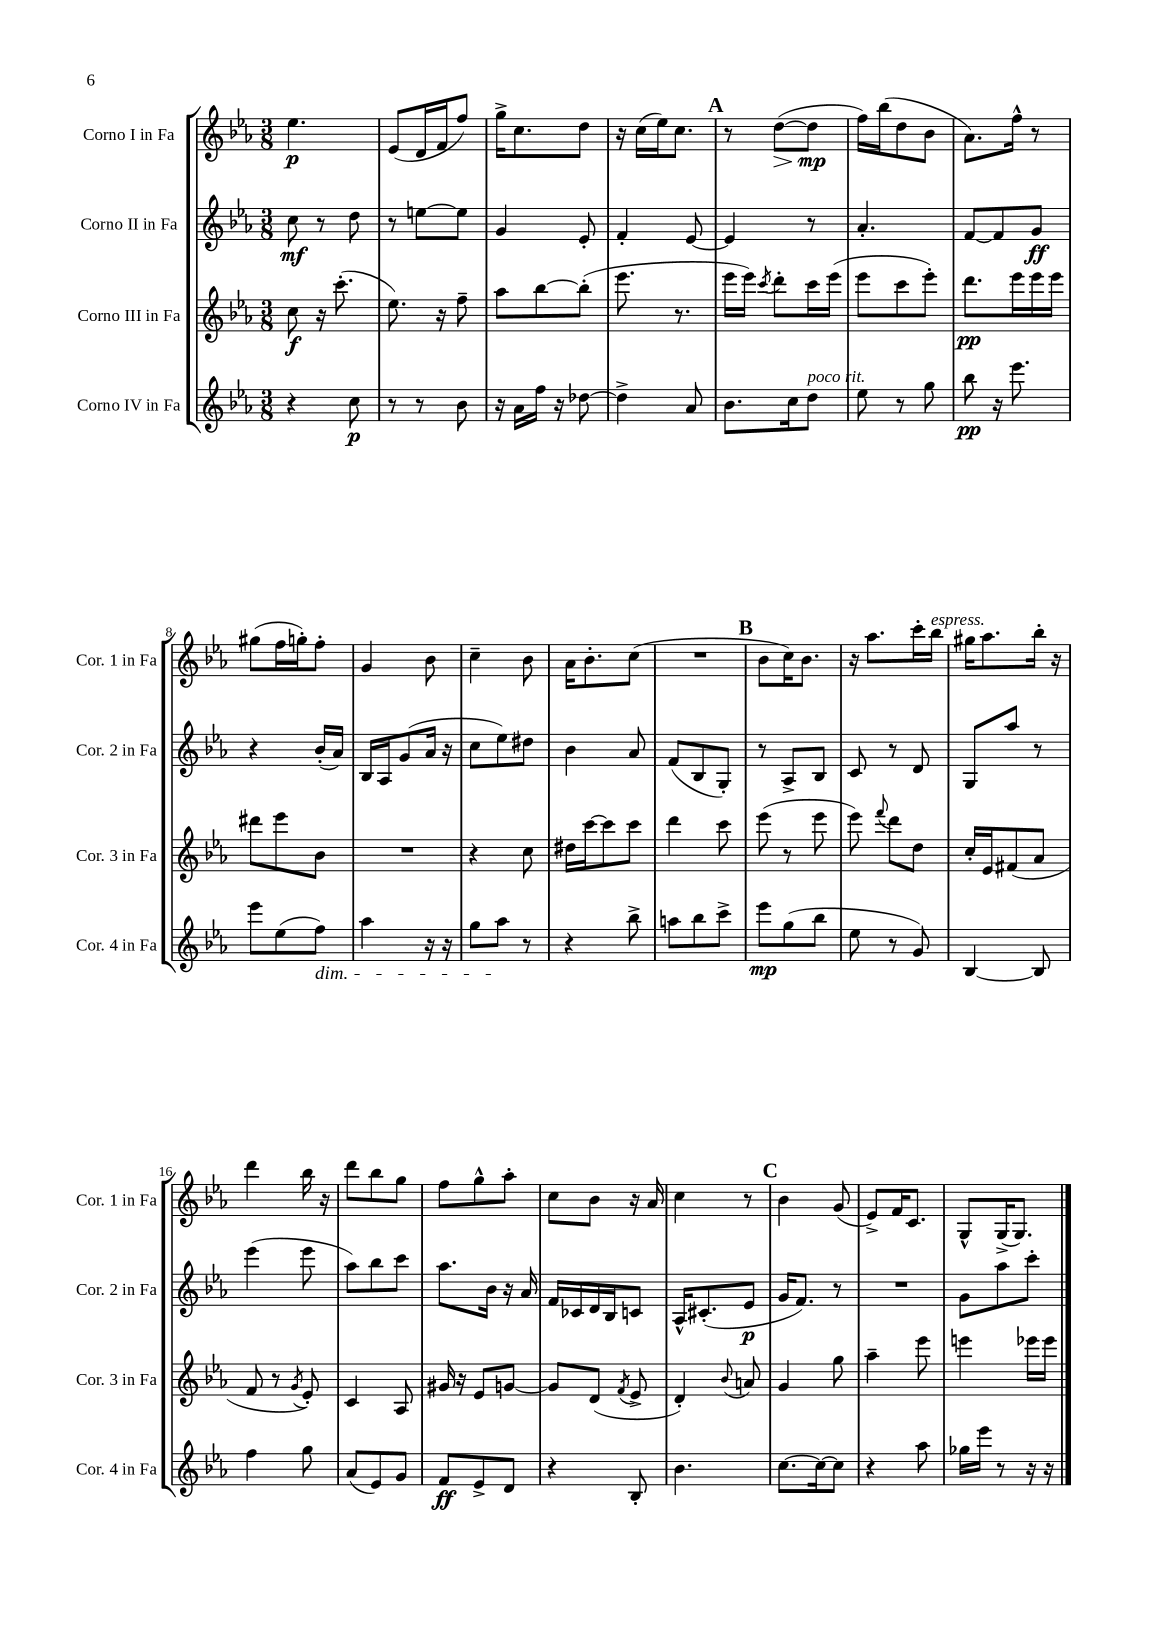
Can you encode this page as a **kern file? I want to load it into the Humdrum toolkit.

**kern	**dynam	**kern	**dynam	**kern	**dynam	**kern	**dynam
*part4	*part4	*part3	*part3	*part2	*part2	*part1	*part1
*staff4	*staff4	*staff3	*staff3	*staff2	*staff2	*staff1	*staff1
*I"Corno IV in Fa	*	*I"Corno III in Fa	*	*I"Corno II in Fa	*	*I"Corno I in Fa	*
*I'Cor. 4 in Fa	*	*I'Cor. 3 in Fa	*	*I'Cor. 2 in Fa	*	*I'Cor. 1 in Fa	*
*clefG2	*	*clefG2	*	*clefG2	*	*clefG2	*
*k[b-e-a-]	*	*k[b-e-a-]	*	*k[b-e-a-]	*	*k[b-e-a-]	*
*M3/8	*	*M3/8	*	*M3/8	*	*M3/8	*
=1	=1	=1	=1	=1	=1	=1	=1
4r	.	8cc\	f	8cc\	mf	4.ee-\	p
.	.	16r	.	8r	.	.	.
.	.	(8.ccc'\	.	.	.	.	.
8cc\	p	.	.	8dd\	.	.	.
=2	=2	=2	=2	=2	=2	=2	=2
8r	.	8.ee-\)	.	8r	.	(8e-/L	.
8r	.	.	.	[8een\L	.	16d/L	.
.	.	16r	.	.	.	16f/J	.
8b-\	.	8ff~\	.	8ee\J]	.	8ff/J)	.
=3	=3	=3	=3	=3	=3	=3	=3
16r	.	8aa-\L	.	4g/	.	16gg^\KL	.
16a-\LL	.	.	.	.	.	8.cc\	.
16ff\JJ	.	[8bb-\	.	.	.	.	.
16r	.	.	.	.	.	.	.
[8dd-X\	.	(8bb-'\J]	.	8e-'/	.	8dd\J	.
=4	=4	=4	=4	=4	=4	=4	=4
4dd-^\]	.	8.eee-\	.	4f'/	.	16r	.
.	.	.	.	.	.	(16cc\LL	.
.	.	.	.	.	.	16ee-\J)	.
.	.	8.r	.	.	.	8.cc\J	.
8a-/	.	.	.	[8e-/	.	.	.
!!LO:REH:place=s1:t=A
=5	=5	=5	=5	=5	=5	=5	=5
8.b-\L	.	16eee-\LL	.	4e-/]	.	8r	.
.	.	16eee-\JJ)	.	.	.	.	.
.	.	8qccc/	.	.	.	.	.
!	!	!	!	!	!	!	!LO:HP:b
.	.	8ddd'\L	.	.	.	([8dd\L	>
16cc\k	.	.	.	.	.	.	.
!LO:TX:a:i:t=poco rit.	!	!	!	!	!	!	!
8dd\J	.	16ccc\L	.	8r	.	8dd\J]	mp
.	.	(16eee-\JJ	.	.	.	.	.
.	.	.	.	.	.	.	]
=6	=6	=6	=6	=6	=6	=6	=6
8ee-\	.	8eee-\L	.	4.a-'/	.	16ff\LL)	.
.	.	.	.	.	.	(16bb-\J	.
8r	.	8ccc\	.	.	.	8dd\	.
8gg\	.	8eee-'\J)	.	.	.	8b-\J	.
=7	=7	=7	=7	=7	=7	=7	=7
8bb-\	pp	8.ddd\L	pp	[8f/L	.	8.a-\L)	.
16r	.	.	.	8f/]	.	.	.
8.eee-\	.	16eee-\L	.	.	.	16ff^^\Jk	.
.	.	16eee-\	.	8g/J	ff	8r	.
.	.	16eee-\JJ	.	.	.	.	.
!!LO:LB:g=z
=8	=8	=8	=8	=8	=8	=8	=8
8eee-\L	.	8ddd#X\L	.	4r	.	(8gg#X\L	.
(8ee-\	.	8eee-\	.	.	.	16ff\L	.
.	.	.	.	.	.	16ggn'\J)	.
!LO:TX:b:i:t=dim.	!	!	!	!	!	!	!
8ff\J)	.	8b-\J	.	(16b-'/LL	.	8ff'\J	.
.	.	.	.	16a-/JJ)	.	.	.
=9	=9	=9	=9	=9	=9	=9	=9
4aa-\	.	4.r	.	16B-/LL	.	4g/	.
.	.	.	.	16A-/J	.	.	.
.	.	.	.	(8g/	.	.	.
16r	.	.	.	16a-/Jk	.	8b-\	.
16r	.	.	.	16r	.	.	.
=10	=10	=10	=10	=10	=10	=10	=10
8gg\L	.	4r	.	8cc\L	.	4cc~\	.
8aa-\J	.	.	.	8ee-\)	.	.	.
8r	.	8cc\	.	8dd#X\J	.	8b-\	.
=11	=11	=11	=11	=11	=11	=11	=11
4r	.	16dd#X\LL	.	4b-\	.	16a-\KL	.
.	.	[16ccc\J	.	.	.	8.b-'\	.
.	.	8ccc\]	.	.	.	.	.
8bb-^\	.	8ccc\J	.	8a-/	.	(8cc\J	.
=12	=12	=12	=12	=12	=12	=12	=12
8aan\L	.	4ddd\	.	(8f/L	.	4.r	.
8bb-\	.	.	.	8B-/	.	.	.
8ccc^\J	.	8ccc\	.	8G'/J)	.	.	.
!!LO:REH:place=s1:t=B
=13	=13	=13	=13	=13	=13	=13	=13
8eee-\L	mp	(8eee-\	.	8r	.	8b-\L	.
(8gg\	.	8r	.	8A-^/L	.	16cc\K)	.
.	.	.	.	.	.	8.b-\J	.
8bb-\J	.	8eee-\	.	8B-/J	.	.	.
=14	=14	=14	=14	=14	=14	=14	=14
8ee-\	.	8eee-\)	.	8c/	.	16r	.
.	.	.	.	.	.	8.aa-\L	.
.	.	8qqfff/	.	.	.	.	.
8r	.	8ddd\L	.	8r	.	.	.
8g/)	.	8dd\J	.	8d/	.	16ccc'\L	.
!	!	!	!	!	!	!LO:TX:a:i:t=espress.	!
.	.	.	.	.	.	16bb-\JJ	.
=15	=15	=15	=15	=15	=15	=15	=15
[4B-/	.	16cc'/LL	.	8G/L	.	16gg#X\KL	.
.	.	16e-/J	.	.	.	8.aa-\	.
.	.	(8f#X/	.	8aa-/J	.	.	.
8B-/]	.	8a-/J	.	8r	.	16bb-'\Jk	.
.	.	.	.	.	.	16r	.
!!LO:LB:g=z
=16	=16	=16	=16	=16	=16	=16	=16
4ff\	.	8f/	.	(4eee-\	.	4ddd\	.
.	.	8r	.	.	.	.	.
.	.	8qg/	.	.	.	.	.
8gg\	.	8e-'/)	.	8eee-\	.	16bb-\	.
.	.	.	.	.	.	16r	.
=17	=17	=17	=17	=17	=17	=17	=17
(8a-/L	.	4c/	.	8aa-\L)	.	8ddd\L	.
8e-/)	.	.	.	8bb-\	.	8bb-\	.
8g/J	.	8A-/	.	8ccc\J	.	8gg\J	.
=18	=18	=18	=18	=18	=18	=18	=18
8f/L	ff	16g#X/	.	8.aa-\L	.	8ff\L	.
.	.	16r	.	.	.	.	.
8e-^/	.	8e-/L	.	.	.	8gg^^\	.
.	.	.	.	16b-\Jk	.	.	.
8d/J	.	[8gn/J	.	16r	.	8aa-'\J	.
.	.	.	.	16a-/	.	.	.
=19	=19	=19	=19	=19	=19	=19	=19
4r	.	8g/L]	.	16f/LL	.	8cc\L	.
.	.	.	.	16c-X/	.	.	.
.	.	(8d/J	.	16d/	.	8b-\J	.
.	.	.	.	16B-/J	.	.	.
.	.	8qf/	.	.	.	.	.
8B-'/	.	8e-^/	.	8cn/J	.	16r	.
.	.	.	.	.	.	16a-/	.
=20	=20	=20	=20	=20	=20	=20	=20
4.b-\	.	4d'/)	.	16A-^^/KL	.	4cc\	.
.	.	.	.	(8.c#X'/	.	.	.
.	.	8qqb-/	.	.	.	.	.
.	.	8an/	.	8e-/J	p	8r	.
!!LO:REH:place=s1:t=C
=21	=21	=21	=21	=21	=21	=21	=21
[8.cc\L	.	4g/	.	16g/KL	.	4b-\	.
.	.	.	.	8.f/J)	.	.	.
16cc\k_	.	.	.	.	.	.	.
8cc\J]	.	8gg\	.	8r	.	(8g/	.
=22	=22	=22	=22	=22	=22	=22	=22
4r	.	4aa-~\	.	4.r	.	8e-^/L)	.
.	.	.	.	.	.	16f/K	.
.	.	.	.	.	.	8.c/J	.
8aa-\	.	8eee-\	.	.	.	.	.
=23	=23	=23	=23	=23	=23	=23	=23
16gg-X\LL	.	4eeen\	.	8g\L	.	8G^^/L	.
16eee-\JJ	.	.	.	.	.	.	.
8r	.	.	.	8aa-\	.	(16G^/K	.
.	.	.	.	.	.	8.G/J)	.
16r	.	16eee-X\LL	.	8ccc'\J	.	.	.
16r	.	16eee-\JJ	.	.	.	.	.
==	==	==	==	==	==	==	==
*-	*-	*-	*-	*-	*-	*-	*-
